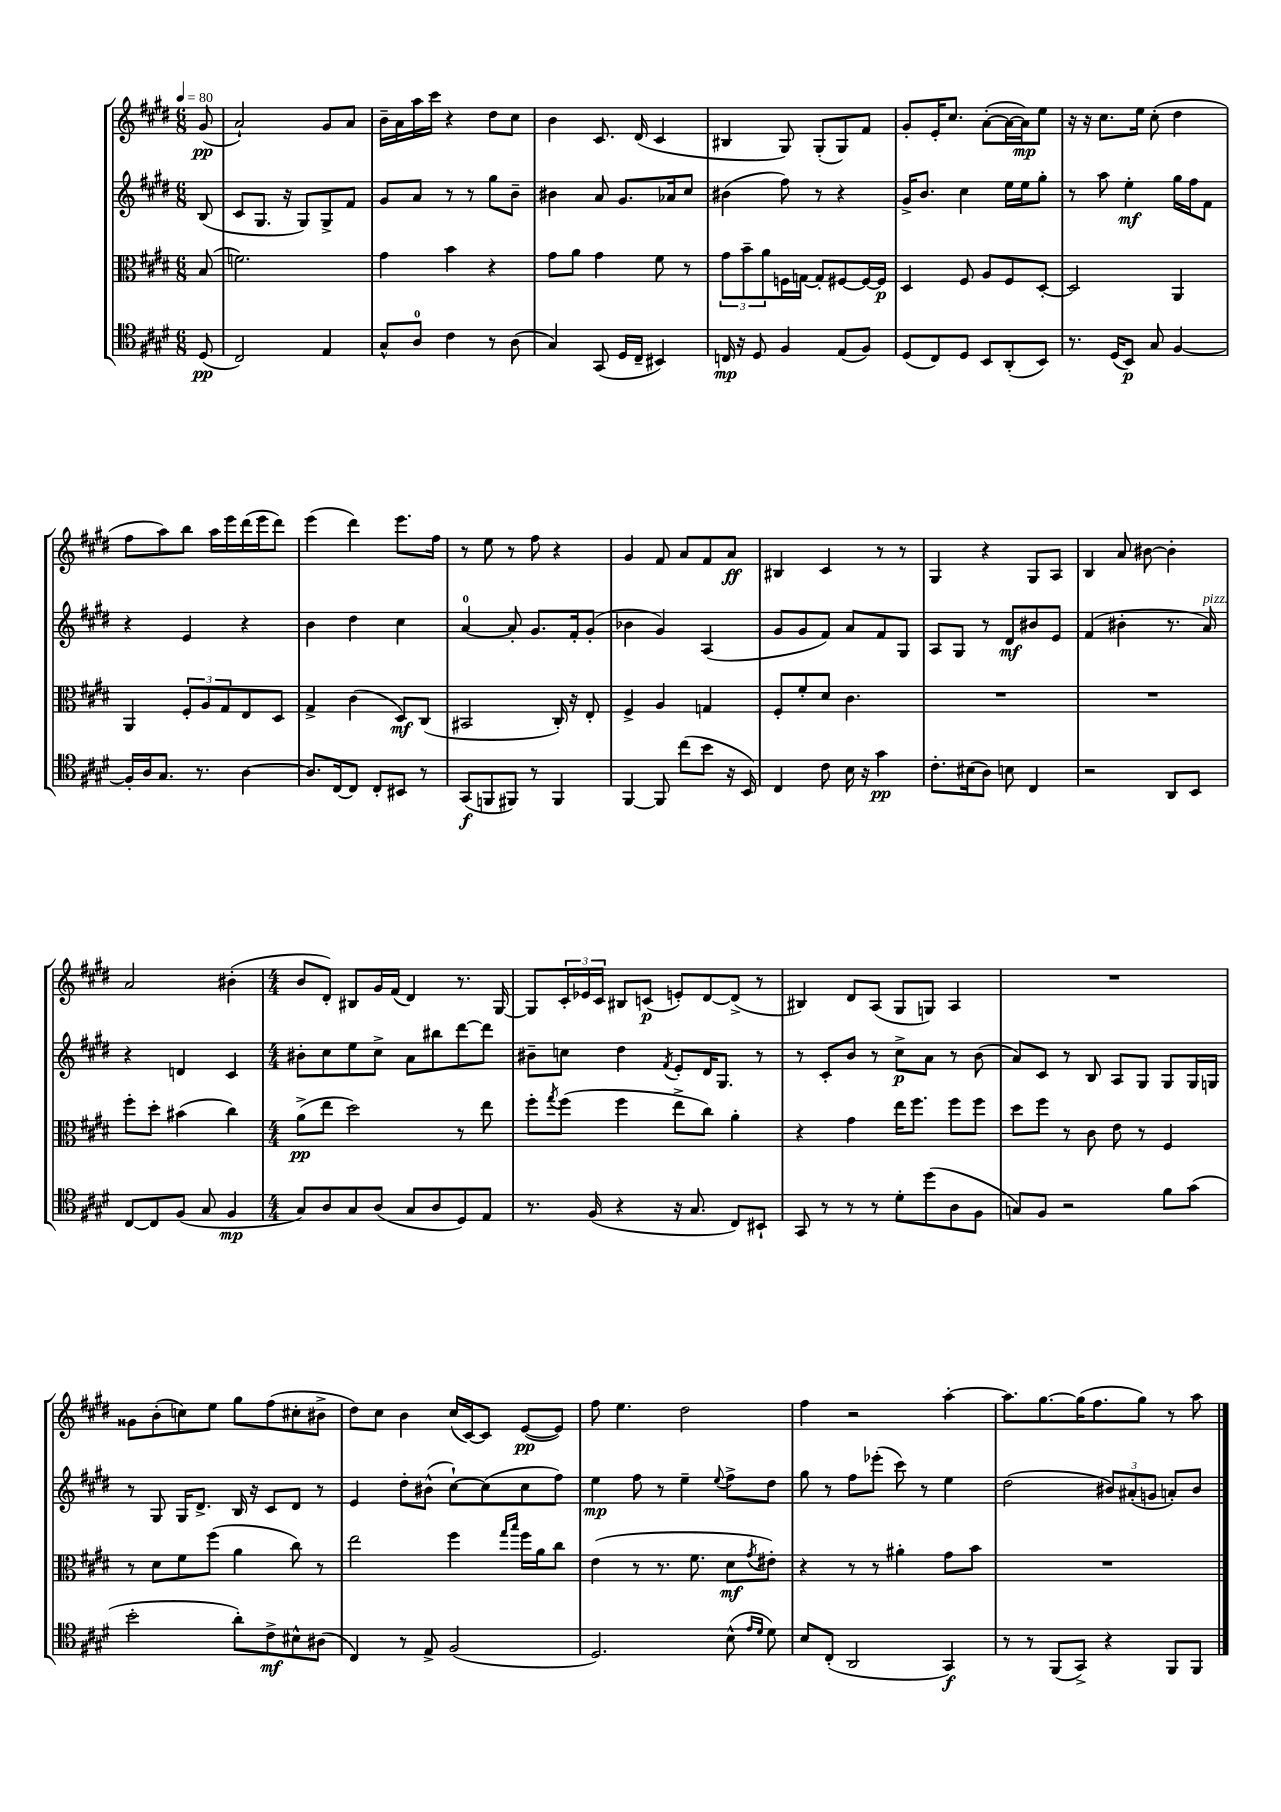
<<
\new StaffGroup <<
\new Staff = "s0" {
    \clef treble \key e \major \numericTimeSignature \time 6/8 \partial 8 \tempo 4 = 80
    gis'8\pp( |
    a'2-!) gis'8 a'8 |
    b'16-- a'16 a''16 cis'''16 r4 dis''8 cis''8 |
    b'4 cis'8. dis'16( cis'4 |
    bis4 gis8) gis8-.( gis8) fis'8 |
    gis'8-. e'16-. cis''8. a'8~-.( a'16~ a'16\mp) e''8 |
    r16 r16 cis''8. e''16 cis''8-.( dis''4 |
    fis''8 a''8) b''8 a''16 e'''16 dis'''16( e'''16 dis'''8) |
    e'''4( dis'''4) e'''8. fis''16 |
    r8 e''8 r8 fis''8 r4 |
    gis'4 fis'8 a'8 fis'8 a'8\ff |
    bis4 cis'4 r8 r8 |
    gis4 r4 gis8 a8 |
    b4 a'8 bis'8~ bis'4-. |
    a'2 bis'4-.( |
    \numericTimeSignature \time 4/4 b'8 dis'8-.) bis8 gis'16 fis'16( dis'4) r8. gis16~ |
    gis8 \tuplet 3/2 { cis'16-. ees'16 cis'16 } bis8 c'8\p( e'8-.) dis'8~ dis'8->( r8 |
    bis4) dis'8 a8( gis8 g8) a4 |
    R1 |
    gisis'8 b'8-.( c''8) e''8 gis''8 fis''8( cis''8-. bis'8-> |
    dis''8) cis''8 b'4 cis''16( cis'16~) cis'8 e'8~\pp( e'8) |
    fis''8 e''4. dis''2 |
    fis''4 r2 a''4~-. |
    a''8. gis''8.~ gis''16( fis''8. gis''8) r8 a''8 \bar "|." |
}
\new Staff = "s1" {
    \clef treble \key e \major \numericTimeSignature \time 6/8 \partial 8
    b8( |
    cis'8 gis8. r16 gis8) gis8-> fis'8 |
    gis'8 a'8 r8 r8 gis''8 b'8-- |
    bis'4 a'8 gis'8. aes'16 cis''8 |
    bis'4( fis''8) r8 r4 |
    gis'16-> b'8. cis''4 e''16 e''16 gis''8-. |
    r8 a''8 e''4-.\mf gis''16 fis''16 fis'8 |
    r4 e'4 r4 |
    b'4 dis''4 cis''4 |
    a'4-0~ a'8-. gis'8. fis'16-. gis'8-.( |
    bes'4 gis'4) a4( |
    gis'8 gis'8 fis'8) a'8 fis'8 gis8 |
    a8 gis8 r8 dis'8\mf bis'8 e'8 |
    fis'4( bis'4-. r8. a'16^\markup { \italic "pizz." }) |
    r4 d'4 cis'4 |
    \numericTimeSignature \time 4/4 bis'8-. cis''8 e''8 cis''8-> a'8 bis''8 dis'''8~ dis'''8 |
    bis'8-- c''8 dis''4 \acciaccatura { fis'8 } e'8-. dis'16 gis8. r8 |
    r8 cis'8-. b'8 r8 cis''8->\p a'8 r8 b'8( |
    a'8) cis'8 r8 b8 a8 gis8 gis8 gis16 g16 |
    r8 gis8 gis16 dis'8.-> b16 r16 cis'8 dis'8 r8 |
    e'4 dis''8-. bis'8-^( cis''8~-!) cis''8( cis''8 fis''8) |
    e''4\mp fis''8 r8 e''4-- \appoggiatura { e''8 } fis''8-> dis''8 |
    gis''8 r8 fis''8 ees'''8-.( cis'''8) r8 e''4 |
    dis''2( \tuplet 3/2 { bis'8) ais'8-.( g'8 } a'8-.) bis'8 \bar "|." |
}
\new Staff = "s2" {
    \clef alto \key e \major \numericTimeSignature \time 6/8 \partial 8
    b8( |
    f'2.) |
    gis'4 b'4 r4 |
    gis'8 a'8 gis'4 fis'8 r8 |
    \tuplet 3/2 { gis'8 b'8-- a'8 } f16 g16~ g8-. fis8~ fis16~ fis16\p |
    dis4 fis8 a8 fis8 dis8~-. |
    dis2 a,4 |
    a,4 \tuplet 3/2 { fis8-. a8 gis8 } e8 dis8 |
    gis4-> cis'4( dis8\mf) cis8( |
    bis,2 cis16-.) r16 e8-. |
    fis4-> a4 g4 |
    fis8-. fis'8-. dis'8 cis'4. |
    R2. |
    R2. |
    fis''8-. dis''8-. bis'4( cis''4) |
    \numericTimeSignature \time 4/4 a'8->\pp( e''8 dis''2) r8 e''8 |
    fis''8-. \acciaccatura { gis''8 } fis''8( fis''4 e''8-> cis''8) a'4-. |
    r4 gis'4 e''16 fis''8. fis''8 fis''8 |
    dis''8 fis''8 r8 cis'8 e'8 r8 fis4 |
    r8 dis'8 fis'8 fis''8( a'4 cis''8) r8 |
    e''2 fis''4 \grace { gis''16 b''16 } fis''16 a'16 cis''8 |
    e'4( r8 r8. fis'8. dis'8\mf \acciaccatura { gis'8 } eis'8-.) |
    r4 r8 r8 ais'4-. gis'8 b'8 |
    R1 \bar "|." |
}
\new Staff = "s3" {
    \clef tenor \key e \major \numericTimeSignature \time 6/8 \partial 8
    dis8\pp( |
    cis2) e4 |
    gis8-^ a8-0 cis'4 r8 a8( |
    gis4) gis,8( dis16 cis16-- bis,4) |
    c16\mp r16 dis8 fis4 e8( fis8) |
    dis8( cis8) dis8 b,8 a,8-.( b,8) |
    r8. dis16( b,8\p) gis8 fis4~ |
    fis16-. a16 gis8. r8. a4~ |
    a8. cis16~ cis8 cis8-. bis,8 r8 |
    gis,8\f( f,8 fis,8) r8 fis,4 |
    fis,4~ fis,8 cis''8( b'8 r16 b,16) |
    cis4 cis'8 b16 r16 gis'4\pp |
    cis'8.-. bis16( a8) b8 cis4 |
    r2 a,8 b,8 |
    cis8~ cis8 fis8( gis8 fis4\mp |
    \numericTimeSignature \time 4/4 gis8) a8 gis8 a8( gis8 a8 dis8) e8 |
    r8. fis16( r4 r16 gis8. cis8) bis,8-! |
    gis,8 r8 r8 r8 dis'8-. dis''8( a8 fis8 |
    g8) fis8 r2 fis'8 gis'8( |
    b'2-. a'8-.) cis'8->\mf bis8-^ ais8( |
    cis4) r8 e8-> fis2( |
    dis2.) b8-^( \grace { e'16 dis'16 } dis'8) |
    b8 cis8-.( a,2 gis,4\f) |
    r8 r8 fis,8( gis,8->) r4 fis,8 fis,8 \bar "|." |
}
>>
>>
\layout { \context { \Score \remove "Bar_number_engraver" } }
